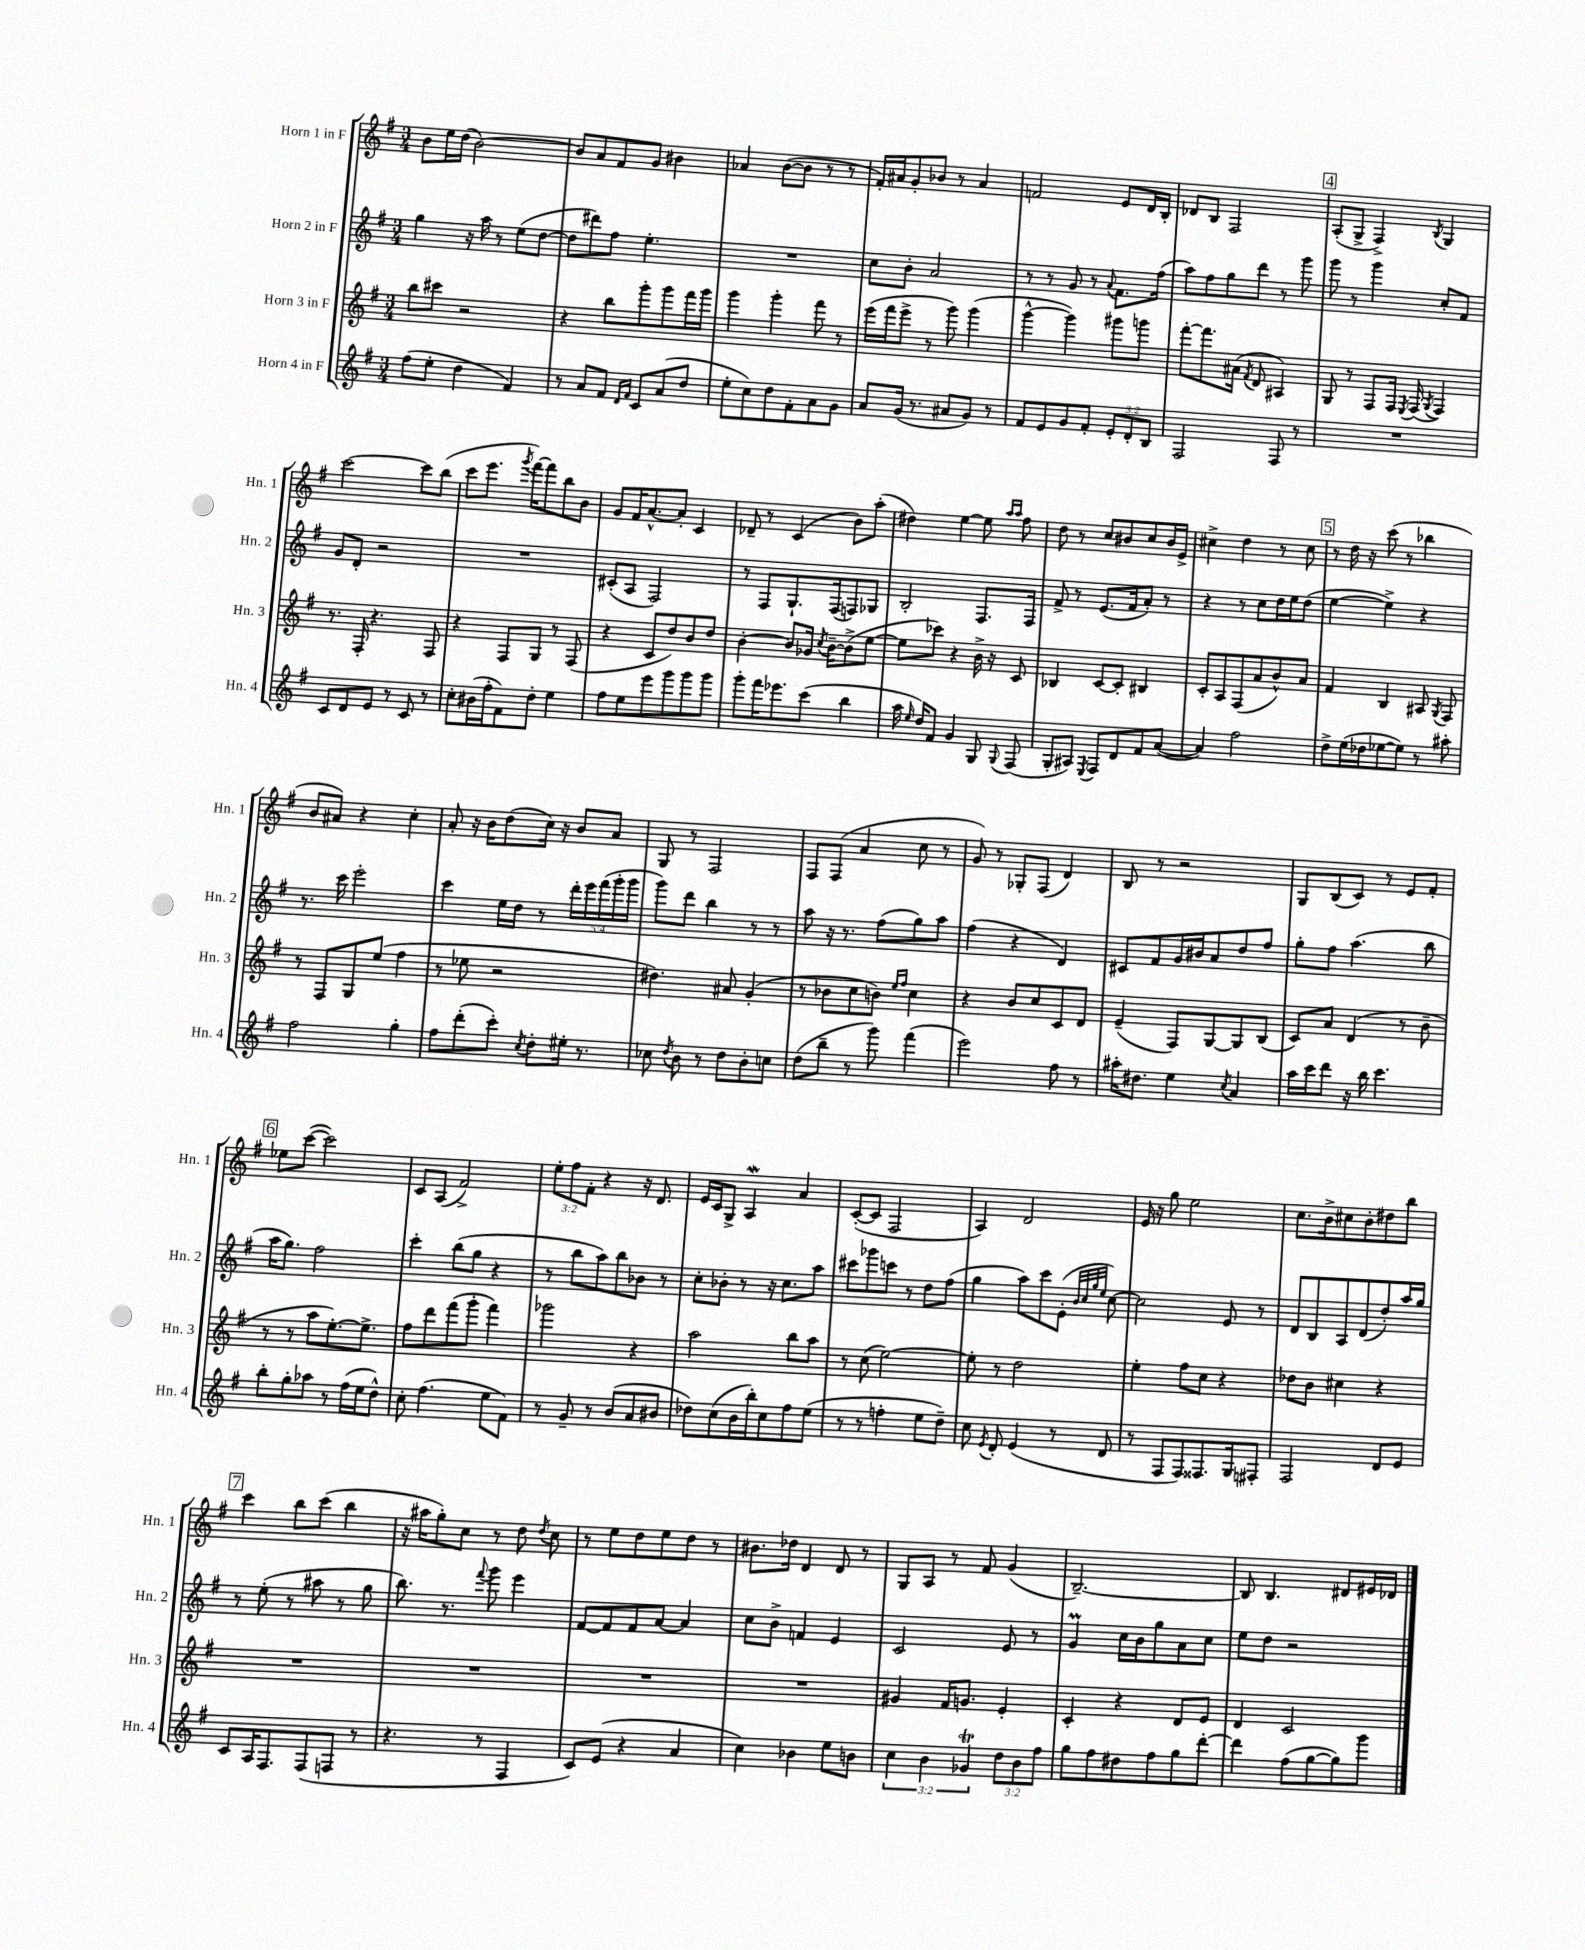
<<
\new StaffGroup <<
\new Staff = "s0" \with { instrumentName = "Horn 1 in F" shortInstrumentName = "Hn. 1" } {
    \clef treble \key g \major \numericTimeSignature \time 3/4 \override Staff.TupletNumber.text = #tuplet-number::calc-fraction-text
    \autoBeamOff b'8[ e''16 d''16]( b'2~) |
    b'8[ a'8 fis'8 g'8] bis'4 |
    aes'4 b'8[~( b'8] r8 r8 |
    fis'16[-.) ais'16 g'8-. bes'8] r8 ais'4 |
    f'2 e'8[ d'16 b16]-. |
    des'8[ b8] fis2 |
    \mark \markup { \box "4" } a8[-.( g8]-> fis4->) \acciaccatura { b8 } g4 |
    c'''2~ c'''8[ b''8]( |
    c'''8[ e'''8.] \acciaccatura { g'''8 } fis'''16[~) fis'''8 b''8 b'8] |
    g'8[ fis'16 a'8.~-^ a'8]-. c'4 |
    des'8-- r8 c'4( b'8[) a''8]-.( |
    dis''4) e''4~ e''8 \grace { a''16[ a''16] } fis''8 |
    d''8 r8 c''8[ bis'8 c''8 bis'16 e'16]-> |
    cis''4-> d''4 r8 cis''8 |
    \mark \markup { \box "5" } r8 d''16 r16 c'''8( r8 bes''4 |
    b'8[ ais'8]) r4 c''4-. |
    a'8-. r16 b'16[ d''8( c''16]) r16 b'8[ a'8] |
    g8 r8 fis2 |
    fis8[ fis8]( a'4 c''8 r8 |
    g'8) r8 ges8[-. fis8]( d'4) |
    b8 r8 r2 |
    g8[ b8( c'8]) r8 e'8[ fis'8]-. |
    \mark \markup { \box "6" } ees''8[ c'''8]~( c'''2) |
    c'8[ a8]( fis'2->) |
    \tuplet 3/2 { e''8[-. fis''8 fis'8]-. } r4 r16 d'8. |
    e'16[ c'16 g8]-> a4\mordent a'4 |
    c'8[~-.( c'8] fis2 |
    a4) d'2 |
    e'16 r16 g''8 e''2 |
    c''8.[ b'16-> cis''8 b'8-. dis''8 b''8] |
    \mark \markup { \box "7" } c'''4 b''8[ c'''8]( b''4 |
    r16 ais''16[ g''8-.) c''8] r8 d''8 \acciaccatura { d''8 } c''8 |
    r8 e''8[ d''8 e''8 d''8] r8 |
    bis'8.[ des''16] d'4 d'8 r8 |
    g8[ a8] r8 fis'8 g'4( |
    b2.~--) |
    b8 b4. dis'8[ eis'16 des'16] \bar "|." |
}
\new Staff = "s1" \with { instrumentName = "Horn 2 in F" shortInstrumentName = "Hn. 2" } {
    \clef treble \key g \major \numericTimeSignature \time 3/4 \override Staff.TupletNumber.text = #tuplet-number::calc-fraction-text
    \autoBeamOff g''4 r16 a''16 r8 e''8[( d''8]~ |
    d''8[ dis'''8) fis''8] e''4.-. |
    R2. |
    c''8[ b'8]-. a'2 |
    r8 r8 g'8 r8 \appoggiatura { a'8 } fis'8.[ fis''16]( |
    a''8[) fis''8 g''8 d'''8] r8 g'''8 |
    \mark \markup { \box "4" } g'''8 r8 g'''4 c''8[-. fis'8] |
    g'8[ d'8]-. r2 |
    R2. |
    cis'8[-.( a8] fis2) |
    r8 fis8[ g8.-! fis16( f8) ges8] |
    b2-. fis8.[ fis16] |
    fis'8-> r8 e'8.[( fis'16 a'8]-.) r8 |
    r4 r8 c''8[ d''16 e''16 d''8]( |
    \mark \markup { \box "5" } e''4~ e''4->) r4 |
    r8. c'''16 e'''2-. |
    c'''4 e''16[ d''16] r8 \tuplet 5/4 { d'''16[-. e'''16 fis'''16( g'''16-. g'''16] } |
    g'''8[) d'''8] b''4 r8 r8 |
    a''8 r16 r8. fis''8[( g''8) a''8] |
    fis''4( r4 d'4) |
    cis'8[ fis'8 g'16 bis'16 a'8 d''8 fis''8] |
    g''8[-. fis''8] a''4.( b''8 |
    \mark \markup { \box "6" } a''16[ g''8.]) fis''2 |
    c'''4-. b''8[( g''8] r4 |
    r8 b''8[ a''8) b''8 bes'8] r8 |
    c''8[-. bes'8]-. r8 r16 c''8.[ a''8] |
    cis'''8[ ges'''8 c'''8] r8 d''8[ fis''8]( |
    g''4 a''8[) c'''8 e'8]-.( \grace { b'32[ c''32 g''32 e''32] } c''8~) |
    c''2 e'8 r8 |
    d'8[ b8 a8 d'8( d''8-.) a''16 g''16] |
    \mark \markup { \box "7" } r8 e''8-.( r8 ais''8 r8 g''8 |
    b''8.) r8. \appoggiatura { fis'''8 } g'''8 e'''4 |
    fis'8[~ fis'8 fis'8 a'8]~ a'4 |
    c''8[ b'8]-> f'4 e'4 |
    c'2 e'8 r8 |
    g'4\prall c''16[ b'16 g''8 a'8 c''8] |
    e''8[ d''8] r2 \bar "|." |
}
\new Staff = "s2" \with { instrumentName = "Horn 3 in F" shortInstrumentName = "Hn. 3" } {
    \clef treble \key g \major \numericTimeSignature \time 3/4
    \autoBeamOff b''8[ cis'''8] r2 |
    r4 b''8[ g'''8-. g'''8 fis'''16 g'''16] |
    g'''4 g'''4-. fis'''8 r8 |
    e'''16[( fis'''16 e'''8]-> r8 g'''8) g'''4( |
    g'''4~-^ g'''4) gis'''8[ g'''8] |
    fis'''8[~-. fis'''8. ais'16]( \acciaccatura { fis'8 } d'8 ais4) |
    \mark \markup { \box "4" } g8 r8 fis8[ fis16] \acciaccatura { e8 } fis16( \acciaccatura { g8 } fis4) |
    r8. fis16-. r4. fis8 |
    r4 fis8[ g8] r8 fis8( |
    r4 c'8[ d''8) b'8 d''8] |
    b'4~-. b'8[ ges'16] \acciaccatura { c''8 } b'16[~-- b'8->( e''8]~ |
    e''8[ ces'''8]) r4 b'16-> r16 c'8 |
    bes4 c'8[~ c'8]-. bis4 |
    c'8[-. a8 fis8( a'8 b'8-^) a'8] |
    \mark \markup { \box "5" } fis'4 b4 ais8 \acciaccatura { g8 } fis8 |
    r8 fis8[ g8 e''8]( fis''4 |
    r8 ees''8 r2 |
    dis''4.) ais'8 g'4-.( |
    r8 bes'8[ c''8 b'8]) \grace { e''16[ fis''16] } c''4 |
    r4 b'8[ c''8 c'8 d'8] |
    e'4--( fis8[) g8~ g8 b8]( |
    c'8[) a'8] d'4( r8 b'8-- |
    \mark \markup { \box "6" } r8 r8 a''8[ e''8.~-.) e''8.]-> |
    fis''8[ d'''8 fis'''8( g'''8]-. fis'''4) |
    ges'''2 r4 |
    a''2 b''8[ a''8] |
    r8 c''8( e''2~) |
    e''8-. r8 d''2 |
    e''4-. fis''8[ c''8] r4 |
    des''8[ b'8] cis''4 r4 |
    \mark \markup { \box "7" } R2. |
    R2. |
    R2. |
    R2. |
    gis'4 fis'16[ g'8.] e'4-. |
    c'4-. r4 d'8[ e'8] |
    d'4 c'2 \bar "|." |
}
\new Staff = "s3" \with { instrumentName = "Horn 4 in F" shortInstrumentName = "Hn. 4" } {
    \clef treble \key g \major \numericTimeSignature \time 3/4 \override Staff.TupletNumber.text = #tuplet-number::calc-fraction-text
    \autoBeamOff fis''8[( e''8]-. d''4 fis'4) |
    r8 a'8[ fis'8] \grace { d'16[ fis'16] } c'8[ a'8( d''8] |
    e''8[-. c''8) d''8 fis'8-. a'8 g'8] |
    a'8[ g'16]( r8. ais'8[ g'8]) r8 |
    fis'8[ e'8 g'8 fis'8]-. \tuplet 3/2 { e'8[-. d'8-. b8] } |
    fis2 fis8 r8 |
    \mark \markup { \box "4" } R2. |
    c'8[ d'8 e'8] r8 c'8 r8 |
    c''8[-. bis'16( fis''16-. fis'8) d''8]-. e''4 |
    fis''8[ e''8 e'''8 g'''8 g'''8 g'''8] |
    g'''8[-. fis'''16 ees'''8. c'''8]( b''4 |
    a''16 \grace { e''16 } d''16[) fis'8] g'4 g8 \appoggiatura { g8 } fis8( |
    g8[-. ais8]) \acciaccatura { e8 } fis8[ d'8 fis'8 a'8]~( |
    a'4) fis''2 |
    \mark \markup { \box "5" } d''8[-> e''16( des''16 ees''8~ ees''8]) r8 ais''8-. |
    fis''2 g''4-. |
    fis''8[ d'''8-.( c'''8]-.) \acciaccatura { c''8 } d''8[-. eis''16]-. r8. |
    ces''8 \acciaccatura { d''8 } b'8 r8 d''8[ b'8-. c''8] |
    d''8[( b''8]-- r8 g'''8) fis'''4( |
    e'''2) fis''8 r8 |
    ais''16[-. dis''8.] e''4 \acciaccatura { c''8 } a'4 |
    a''16[ c'''16 d'''8] r16 b''16 c'''4. |
    \mark \markup { \box "6" } b''8[-. g''8-. aes''8] r8 fis''16[( e''16 d''8]-^) |
    c''8-. fis''4.( e''8[ fis'8]) |
    r8 g'8-- r8 b'8[( a'8 bis'8] |
    des''8[) c''8( b'16 b''16-.) c''8 fis''8 e''8]( |
    r8 r8 f''4-. e''8[ d''8]--) |
    c''8 \acciaccatura { e'8 } d'8-. e'4( r8 d'8 |
    r8 fis8[ fis8) fisis8. g16 fis8]-. |
    fis2 d'8[ e'8] |
    \mark \markup { \box "7" } c'8[ a16 fis8. fis8( f8] r8 |
    r4. r8 fis4 |
    c'8[) e'8]( r4 a'4 |
    c''4) bes'4 e''8[ b'8] |
    \tuplet 3/2 { c''4 b'4 ges'4\trill } \tuplet 3/2 { d''8[ b'8 fis''8] } |
    g''8[ fis''8 dis''8 fis''8 g''8 d'''8]~-. |
    d'''4 fis''8[( g''8~ g''8) g'''8] \bar "|." |
}
>>
>>
\layout { \context { \Score \remove "Bar_number_engraver" } }
